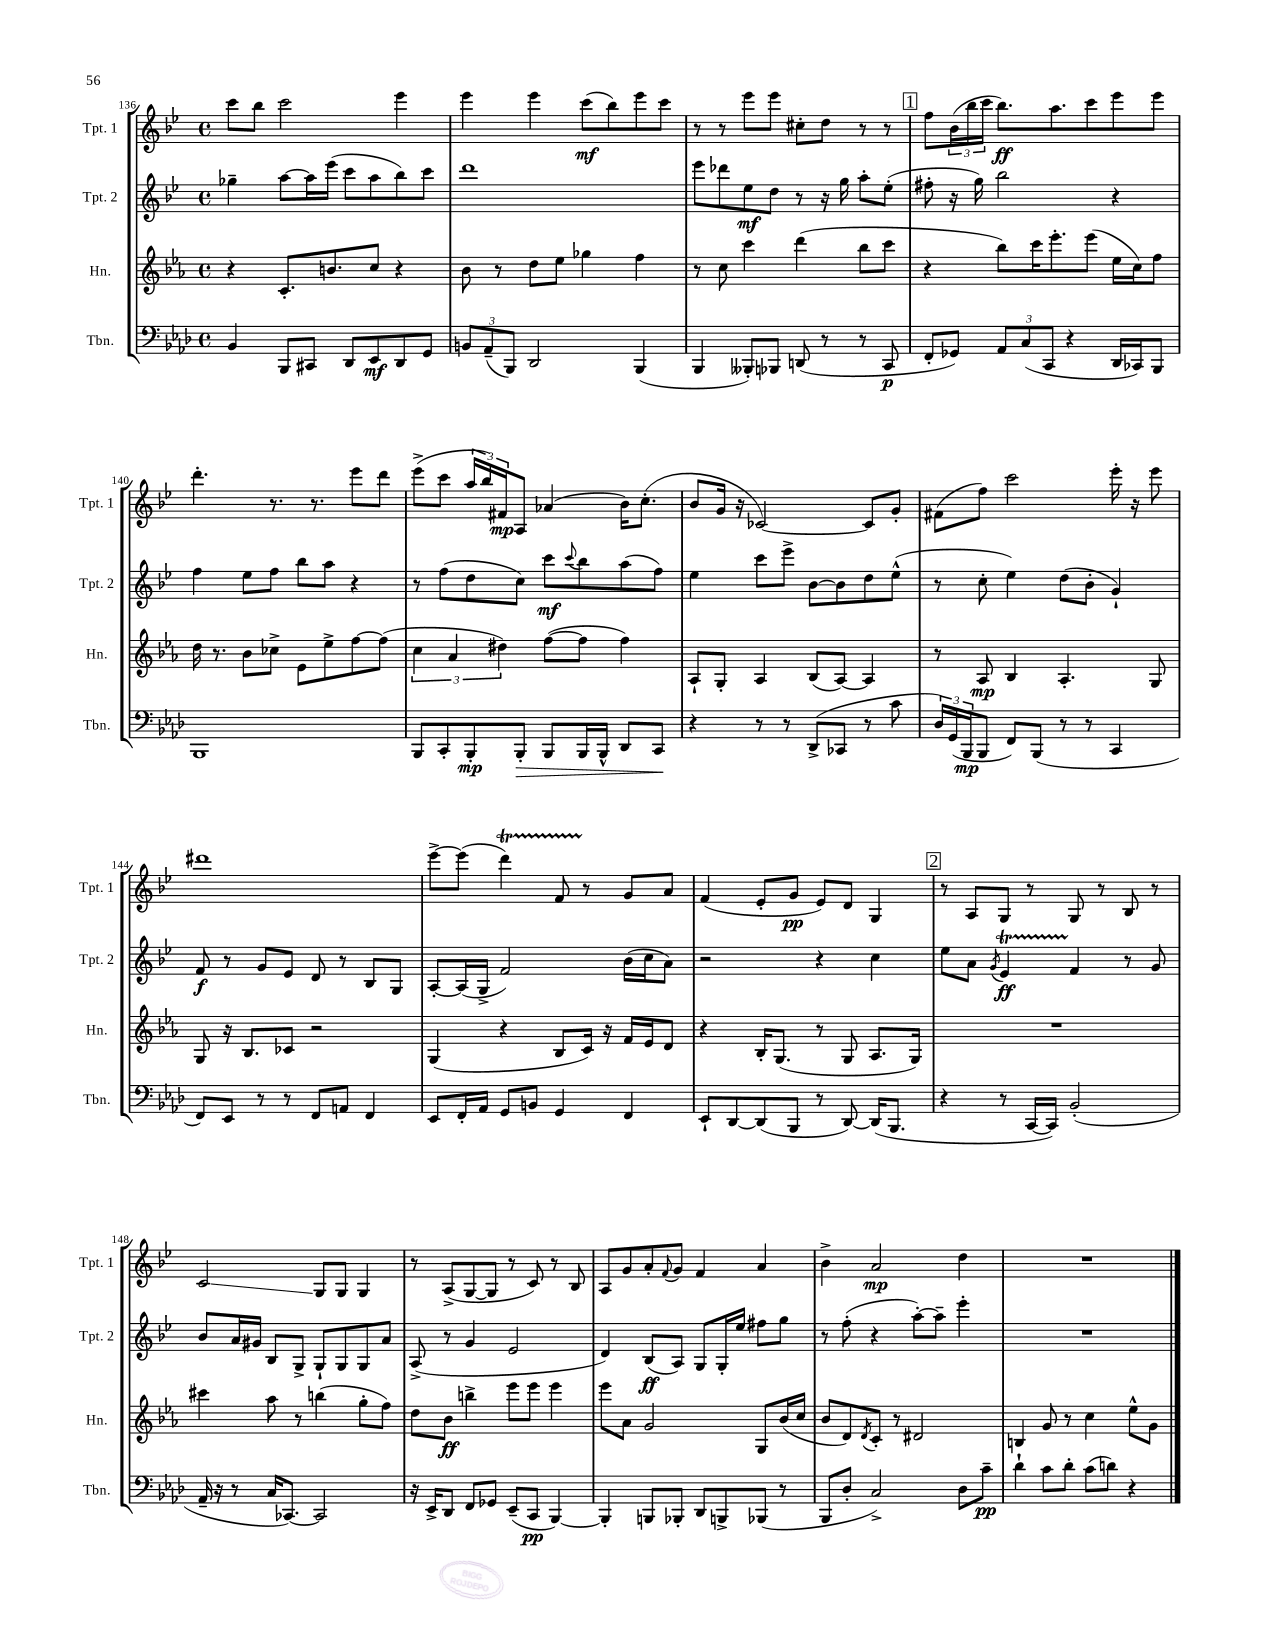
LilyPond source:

<<
\new StaffGroup <<
\new Staff = "s0" \with { instrumentName = "Tpt. 1" shortInstrumentName = "Tpt. 1" } {
    \clef treble \key bes \major \defaultTimeSignature \time 4/4
    c'''8 bes''8 c'''2 ees'''4 |
    ees'''4 ees'''4 c'''8\mf( bes''8) ees'''8 c'''8 |
    r8 r8 ees'''8 ees'''8 cis''8-. d''8 r8 r8 |
    \mark \markup { \box "1" } f''8 \tuplet 3/2 { bes'16( bes''16 c'''16 } bes''8.\ff) a''8. c'''8 ees'''8 ees'''8 |
    d'''4.-. r8. r8. ees'''8 d'''8 |
    ees'''8->( c'''8 \tuplet 3/2 { a''16 bes''16) fis'16\mp } a8 aes'4( bes'16) c''8.-.( |
    bes'8 g'16 r16 ces'2~) ces'8 g'8-. |
    fis'8( f''8) c'''2 ees'''16-. r16 ees'''8 |
    dis'''1 |
    ees'''8~-> ees'''8( d'''4\startTrillSpan) f'8 r8\stopTrillSpan g'8 a'8 |
    f'4( ees'8-. g'8\pp ees'8) d'8 g4 |
    \mark \markup { \box "2" } r8 a8 g8 r8 g8 r8 bes8 r8 |
    c'2\glissando g8 g8 g4 |
    r8 a8->( g8~ g8 r8 c'8) r8 bes8 |
    a8 g'8 a'8-. \appoggiatura { f'8 } g'8 f'4 a'4 |
    bes'4-> a'2\mp d''4 |
    R1 \bar "|." |
}
\new Staff = "s1" \with { instrumentName = "Tpt. 2" shortInstrumentName = "Tpt. 2" } {
    \clef treble \key bes \major \defaultTimeSignature \time 4/4
    ges''4-- a''8~ a''16 ees'''16( c'''8 a''8 bes''8) c'''8 |
    d'''1 |
    ees'''8 des'''8 ees''8\mf d''8 r8 r16 g''16 a''8-. ees''8-.( |
    \mark \markup { \box "1" } fis''8-. r16 g''16) bes''2 r4 |
    f''4 ees''8 f''8 bes''8 a''8 r4 |
    r8 f''8( d''8 c''8) c'''8\mf \appoggiatura { c'''8 } bes''8 a''8( f''8) |
    ees''4 c'''8 ees'''8-> bes'8~ bes'8 d''8 ees''8-^( |
    r8 c''8-. ees''4) d''8( bes'8-. g'4-!) |
    f'8\f r8 g'8 ees'8 d'8 r8 bes8 g8 |
    a8~-. a16( g16-> f'2) bes'16( c''16 a'8) |
    r2 r4 c''4 |
    \mark \markup { \box "2" } ees''8 a'8 \acciaccatura { g'8 } ees'4\startTrillSpan\ff f'4\stopTrillSpan r8 g'8 |
    bes'8 a'16 gis'16 bes8 g8-> g8-! g8 g8 a'8 |
    a8->( r8 g'4 ees'2 |
    d'4) bes8\ff( a8) g8 g16-. ees''16 fis''8 g''8 |
    r8 f''8-.( r4 a''8~-.) a''8-- ees'''4-. |
    R1 \bar "|." |
}
\new Staff = "s2" \with { instrumentName = "Hn." shortInstrumentName = "Hn." } {
    \clef treble \key ees \major \defaultTimeSignature \time 4/4
    r4 c'8.-. b'8. c''8 r4 |
    bes'8 r8 d''8 ees''8 ges''4 f''4 |
    r8 c''8 c'''4 d'''4( bes''8 c'''8 |
    \mark \markup { \box "1" } r4 bes''8) c'''16 ees'''8.-. ees'''8( ees''16 c''16) f''8 |
    d''16 r8. bes'8 ces''8-> ees'8 ees''8-> f''8~ f''8( |
    \tuplet 3/2 { c''4 aes'4 dis''4) } f''8~( f''8 f''4) |
    aes8-! g8-. aes4 bes8( aes8~) aes4 |
    r8 aes8\mp bes4 aes4.-. g8 |
    g8 r16 bes8. ces'8 r2 |
    g4( r4 bes8 c'16) r16 f'16 ees'16 d'8 |
    r4 bes16-. g8.( r8 g8 aes8. g16) |
    \mark \markup { \box "2" } R1 |
    cis'''4 aes''8 r8 b''4( g''8-. f''8) |
    d''8 bes'8\ff b''4-> ees'''8 ees'''8 ees'''4 |
    ees'''8 aes'8 g'2 g8 bes'16( c''16 |
    bes'8 d'8) \acciaccatura { d'8 } c'8-. r8 dis'2 |
    b4 g'8 r8 c''4 ees''8-^ g'8 \bar "|." |
}
\new Staff = "s3" \with { instrumentName = "Tbn." shortInstrumentName = "Tbn." } {
    \clef bass \key aes \major \defaultTimeSignature \time 4/4
    bes,4 bes,,8 cis,8 des,8 ees,8\mf des,8 g,8 |
    \tuplet 3/2 { b,8 aes,8--( bes,,8) } des,2 bes,,4( |
    bes,,4 beses,,8-.) bes,,8 d,8( r8 r8 c,8\p |
    \mark \markup { \box "1" } f,8-. ges,8) \tuplet 3/2 { aes,8 c8( c,8 } r4 des,16 ces,16) bes,,8 |
    bes,,1 |
    bes,,8 c,8-. bes,,8-.\mp bes,,8-.\> bes,,8 bes,,16 bes,,16-^ des,8 c,8\! |
    r4 r8 r8 des,8->( ces,8 r8 c'8 |
    \tuplet 3/2 { des16) g,16( bes,,16\mp } bes,,8 f,8) bes,,8( r8 r8 c,4 |
    f,8) ees,8 r8 r8 f,8 a,8 f,4 |
    ees,8 f,16-. aes,16 g,8 b,8 g,4 f,4 |
    ees,8-! des,8~ des,8( bes,,8 r8 des,8~) des,16( bes,,8. |
    \mark \markup { \box "2" } r4 r8 c,16~ c,16) bes,2-.( |
    aes,16-- r16 r8 c16 ces,8.~) ces,2 |
    r16 ees,16-> des,8 f,8 ges,8 ees,8--( c,8\pp bes,,4~) |
    bes,,4-. b,,8 bes,,8-. des,8 b,,8-> bes,,8( r8 |
    bes,,8 des8-. c2->) des8 c'8--\pp |
    des'4-! c'8 des'8-. c'8( d'8) r4 \bar "|." |
}
>>
>>
\layout { \context { \Score currentBarNumber = #136 } }
